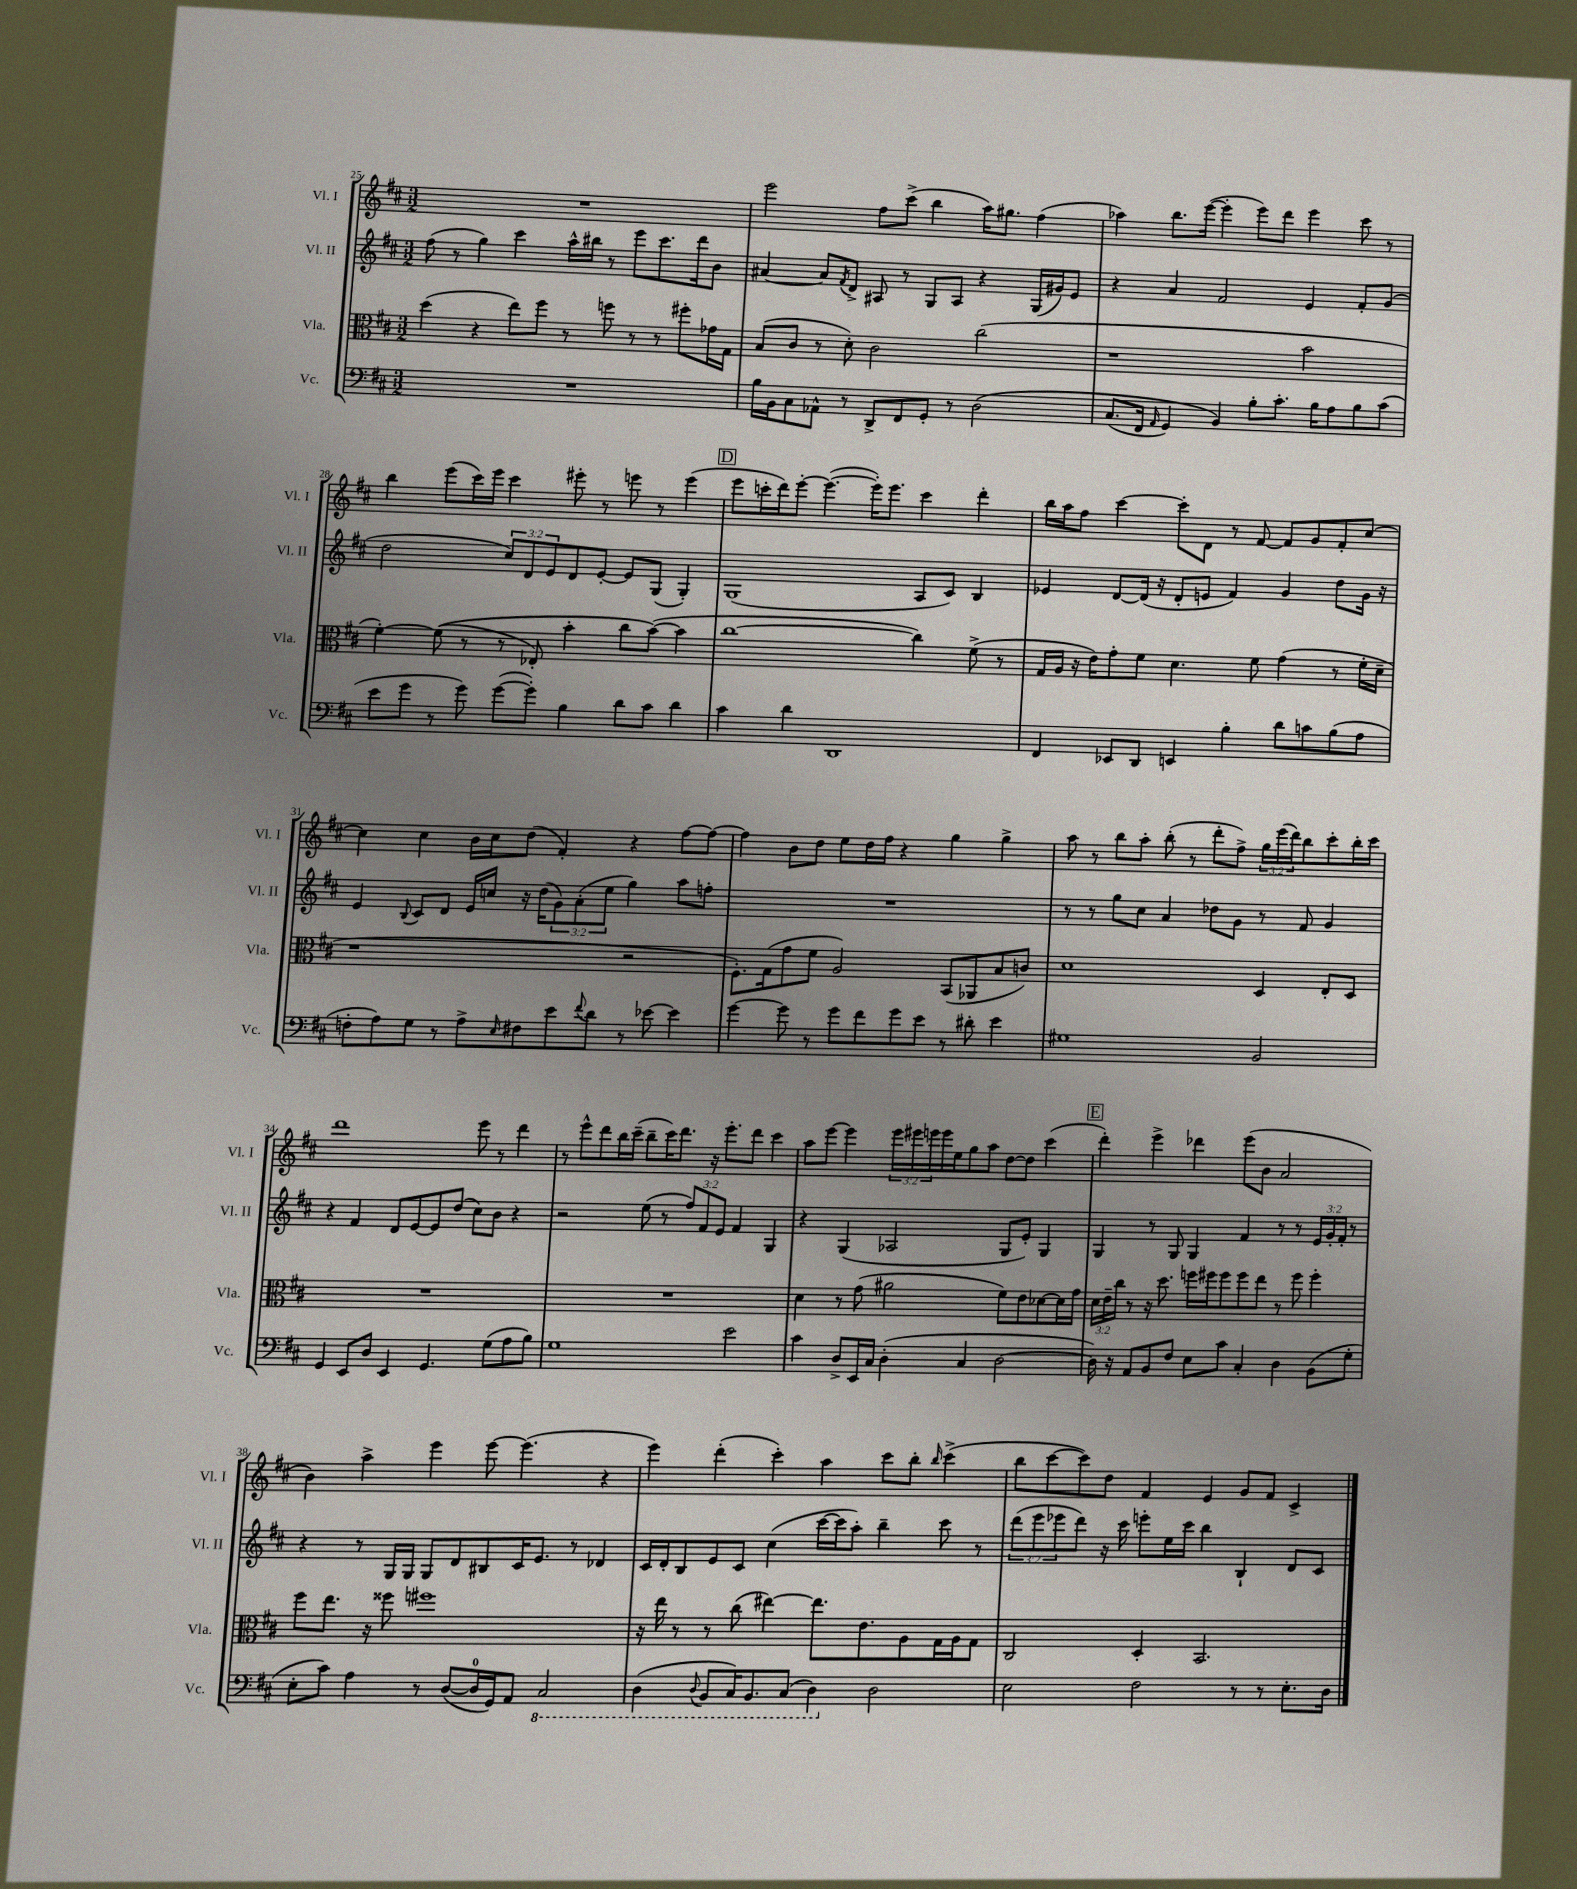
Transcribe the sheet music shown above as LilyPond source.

<<
\new StaffGroup <<
\new Staff = "s0" \with { instrumentName = "Vl. I" shortInstrumentName = "Vl. I" } {
    \clef treble \key d \major \numericTimeSignature \time 3/2 \override Staff.TupletNumber.text = #tuplet-number::calc-fraction-text
    R1. |
    e'''2 fis''8 cis'''8->( b''4 a''16) gis''8. fis''4( |
    aes''4) b''8. e'''16~( e'''4-. e'''8) d'''8 e'''4 cis'''8 r8 |
    b''4 e'''8( cis'''16) e'''16 cis'''4 eis'''8-. r8 e'''8 r8 e'''4( |
    \mark \markup { \box "D" } e'''8 c'''16-. d'''16) e'''8~-. e'''4.~( e'''16-.) e'''8. c'''4 d'''4-. |
    b''16 a''16 fis''8 cis'''4~ cis'''8-. d'8 r8 fis'8~ fis'8 g'8 fis'8-. cis''8~ |
    cis''4 cis''4 b'16 cis''16 d''8( fis'4-.) r4 fis''8~ fis''8~ |
    fis''4 b'8 d''8 e''8 d''16 fis''16 r4 g''4 g''4-> |
    a''8 r8 b''8 a''8-. b''8-.( r8 d'''8-. fis''8->) \tuplet 3/2 { g''16 e'''16( d'''16) } b''8 cis'''8-. b''16-. cis'''16 |
    d'''1 e'''8 r8 d'''4 |
    r8 e'''8-^ d'''8 b''16 cis'''16--( b''8-- cis'''16) d'''8. r16 e'''8.-. d'''8 cis'''4 |
    a''8 e'''8~ e'''4 \tuplet 3/2 { e'''16 eis'''16 e'''16 } e'''16 e''16 g''8 a''8 d''8~ d''8 cis'''4( |
    \mark \markup { \box "E" } d'''4-.) e'''4-> des'''4 e'''8( b'8 a'2 |
    b'4) a''4-> e'''4 e'''8~ e'''4.( r4 |
    e'''4) d'''4-.( cis'''4-.) a''4 cis'''8 b''8-. \grace { b''16 } cis'''4->( |
    b''8 cis'''8~ cis'''8) d''8 fis'4 e'4 g'8 fis'8 cis'4-> \bar "|." |
}
\new Staff = "s1" \with { instrumentName = "Vl. II" shortInstrumentName = "Vl. II" } {
    \clef treble \key d \major \numericTimeSignature \time 3/2 \override Staff.TupletNumber.text = #tuplet-number::calc-fraction-text
    fis''8( r8 g''4) cis'''4 a''16-^ bis''16 r8 e'''8 cis'''8. d'''16 b'8 |
    ais'4~ ais'8 \acciaccatura { fis'8 } d'8-> ais8 r8 g8 ais8 r4 g16( gis'16) e'8 |
    r4 a'4 fis'2 e'4 fis'8-. g'8( |
    d''2 \tuplet 3/2 { cis''8) d'8 e'8 } d'8 e'8~-. e'8 g8( g4-.) |
    \mark \markup { \box "D" } g1( a8 cis'8) b4 |
    ees'4 d'8~ d'16( r16 d'8-. e'8 fis'4) g'4 d''8 g'16 r16 |
    e'4 \appoggiatura { b8 } cis'8 d'8 e'16 c''16 r16 d''16( \tuplet 3/2 { g'8) a'8-.( e''8 } g''4) a''8 f''8-. |
    R1. |
    r8 r8 g''8 cis''8 a'4 des''8 g'8 r8 fis'8 g'4 |
    r4 fis'4 d'8 e'8~ e'8 d''8( cis''8) b'8 r4 |
    r2 e''8( r8 \tuplet 3/2 { fis''8) fis'8 e'8 } fis'4 g4 |
    r4 g4( aes2 g8 e'8-.) g4 |
    \mark \markup { \box "E" } g4 r8 g8 g4 fis'4 r8 r8 \tuplet 3/2 { e'16 g'16-. fis'16-. } r8 |
    r4 r8 g16 g16 g8 d'8 bis8 cis'16 e'8. r8 des'4 |
    cis'16 d'16-. b8 e'8 cis'8 cis''4( cis'''16~ cis'''16 a''8-.) b''4-- cis'''8 r8 |
    \tuplet 3/2 { d'''8( e'''8 ees'''8 } d'''8) r16 cis'''16 e'''8-. e''16 cis'''16 b''4 b4-! d'8 cis'8 \bar "|." |
}
\new Staff = "s2" \with { instrumentName = "Vla." shortInstrumentName = "Vla." } {
    \clef alto \key d \major \numericTimeSignature \time 3/2 \override Staff.TupletNumber.text = #tuplet-number::calc-fraction-text
    d''4( r4 e''8) fis''8 r8 f''8 r8 r8 fis''8-. ges'16 g16 |
    b8( cis'8 r8 d'8-.) cis'2 cis''2( |
    r1 b'2 |
    fis'4~-.) fis'8(\( r8 r8 ees8-.) b'4-. cis''8 b'8~(\) b'4 |
    \mark \markup { \box "D" } cis''1~ cis''4) fis'8->( r8 |
    g16 a16 r16 e'16) g'8-. fis'8 d'4. fis'8 g'4( r8 fis'16-. d'16-- |
    r1 r2 |
    fis8.-.) g16( g'8 fis'8 a2) b,8( aes,8 b8 c'8) |
    d'1 d4 e8-. d8 |
    R1. |
    R1. |
    d'4 r8 g'8( ais'2 fis'8) e'8 des'8~ des'16 g'16 |
    \mark \markup { \box "E" } \tuplet 3/2 { d'16 e'16-- cis''16 } r8 r16 d''8. f''16 fis''16 fis''8 fis''8 e''8 r8 fis''8 fis''4-. |
    fis''8 e''8. r16 fisis''8 fis''1 |
    r16 e''16 r8 r8 cis''8( eis''4~) eis''8. e'8. a8 g16 a16 g8 |
    cis2 d4-. b,2. \bar "|." |
}
\new Staff = "s3" \with { instrumentName = "Vc." shortInstrumentName = "Vc." } {
    \clef bass \key d \major \numericTimeSignature \time 3/2
    R1. |
    b16 b,16 cis8 aes,8-^ r8 d,8-> fis,8 g,8-. r8 d2\( |
    cis8.( fis,16 \grace { a,16 } g,4) b,4\) b8-. cis'8.-. b16 a8 b8 cis'8( |
    e'8 g'8 r8 g'8) g'8~( g'8-.) b4 d'8 cis'8 d'4 |
    \mark \markup { \box "D" } cis'4 d'4 d,1 |
    fis,4 ees,8 d,8 e,4 b4-. d'8 c'8 b8( a8 |
    f8-. a8) g8 r8 a8-> \grace { e16 } fis8 e'8 \appoggiatura { fis'8 } d'8 r8 ees'8~ ees'4 |
    g'4~ g'8 r8 g'8 fis'8 g'8 e'8 r8 dis'8-. e'4 |
    gis1 b,2 |
    g,4 e,8 d8 e,4 g,4. g8( a8 b8) |
    g1 e'2 |
    cis'4 d8-> e,16 cis16 d4-.( cis4 d2~ |
    \mark \markup { \box "E" } d16) r16 a,8 b,8 fis8 e8 cis'8 cis4-. d4 b,8( g8-. |
    e8-. cis'8) a4 r8 d8~( d16-0 g,16) a,8 \ottava #-1 cis,2 |
    d,4( \appoggiatura { d,8 } b,,8 cis,16) b,,8. cis,8( d,4) \ottava #0 d2 |
    e2 fis2 r8 r8 e8.-. d16 \bar "|." |
}
>>
>>
\layout { \context { \Score currentBarNumber = #25 } }
